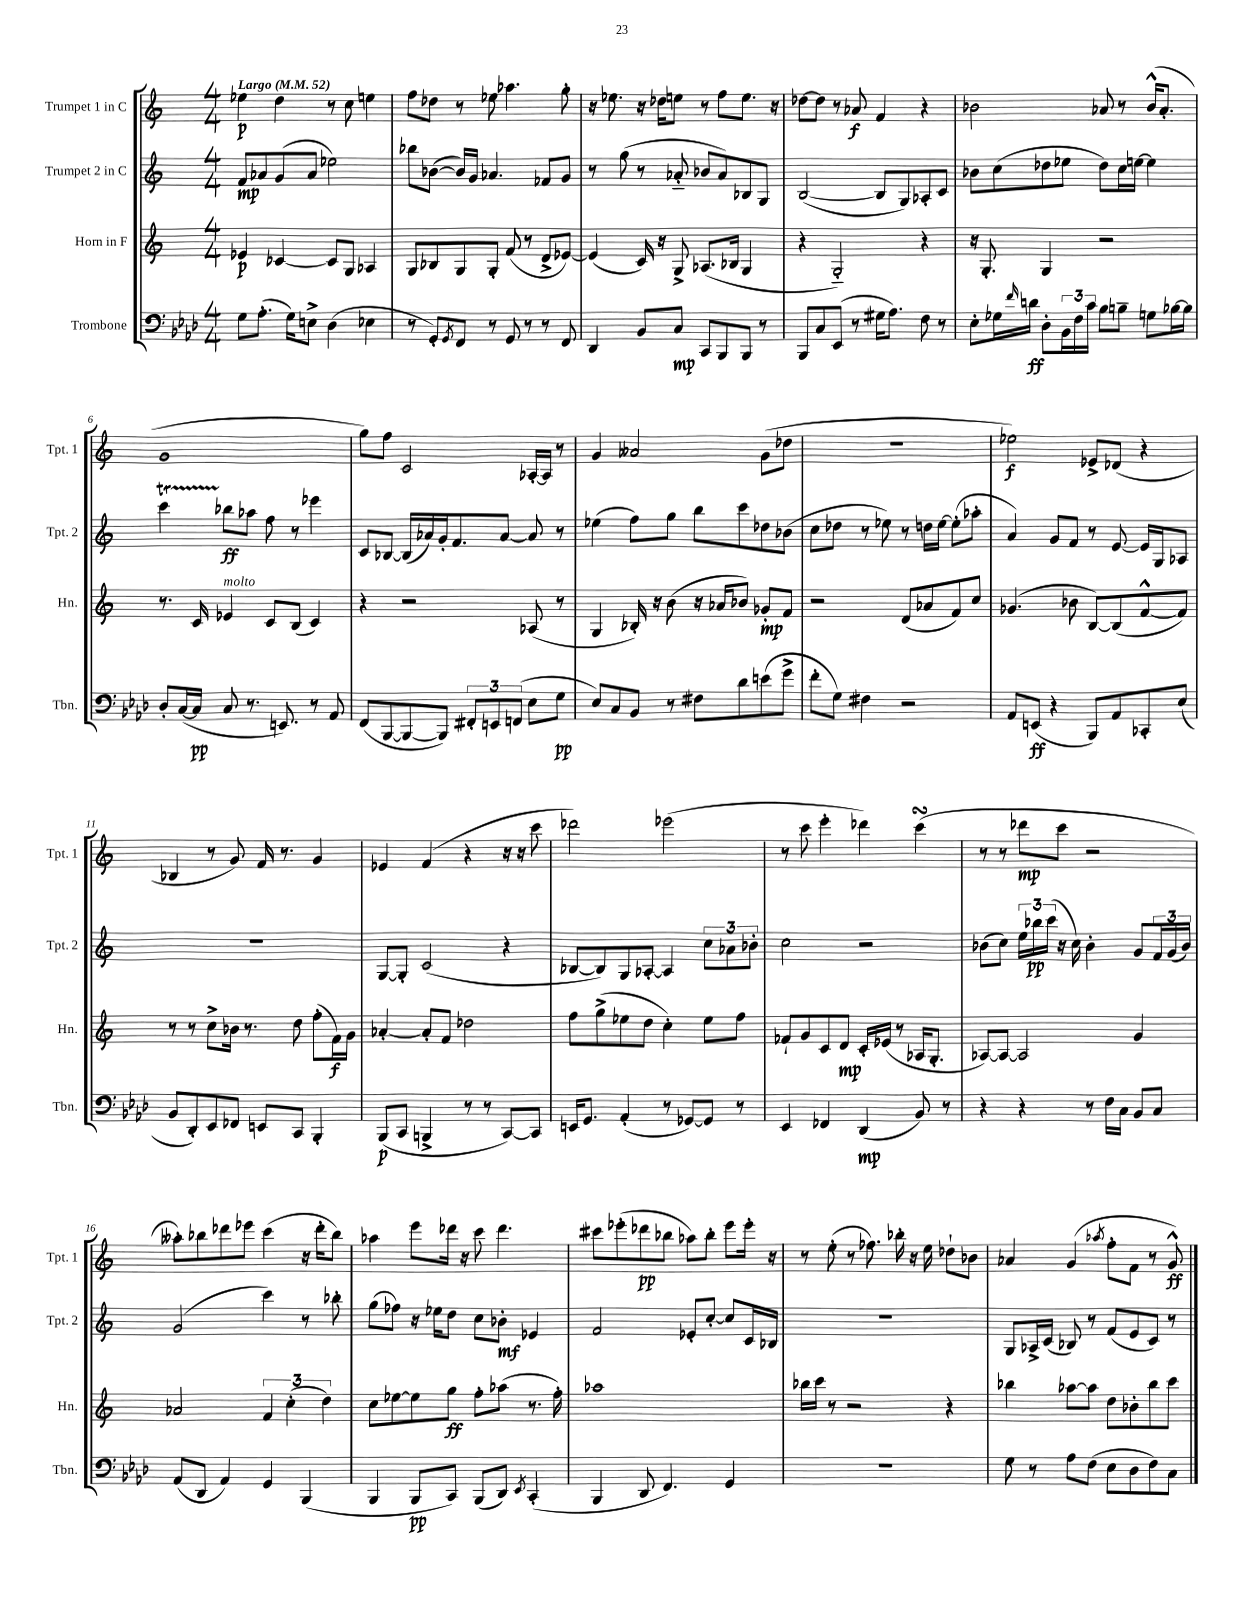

**kern	**dynam	**kern	**dynam	**kern	**dynam	**kern	**dynam
*part4	*part4	*part3	*part3	*part2	*part2	*part1	*part1
*staff4	*staff4	*staff3	*staff3	*staff2	*staff2	*staff1	*staff1
*I"Trombone	*	*I"Horn in F	*	*I"Trumpet 2 in C	*	*I"Trumpet 1 in C	*
*I'Tbn.	*	*I'Hn.	*	*I'Tpt. 2	*	*I'Tpt. 1	*
*clefF4	*	*clefG2	*	*clefG2	*	*clefG2	*
*k[b-e-a-d-]	*	*k[]	*	*k[]	*	*k[]	*
*M4/4	*	*M4/4	*	*M4/4	*	*M4/4	*
*MM52	*	*MM52	*	*MM52	*	*MM52	*
=1	=1	=1	=1	=1	=1	=1	=1
!	!	!	!	!	!	!LO:TX:a:B:t=Largo	!
8G\L	.	4e-X/	p	8f/L	mp	4ee-X\	p
(8.A-'\J	.	.	.	8a-X/	.	.	.
.	.	[4c-X/	.	(8g/	.	4dd\	.
16G\KL)	.	.	.	.	.	.	.
8En^\J	.	.	.	8a-/J	.	.	.
(4D-\	.	8c-/L]	.	2ee-X\)	.	8r	.
.	.	8G/J	.	.	.	8cc\	.
4E-X\	.	4A-X/	.	.	.	4een\	.
=2	=2	=2	=2	=2	=2	=2	=2
8r	.	8G/L	.	8bb-X\L	.	8ff\L	.
8GG'/L)	.	8B-X/	.	([8b-X\J	.	8dd-X\J	.
8qGG/	.	.	.	.	.	.	.
8FF/J	.	8G/	.	16b-/LL])	.	8r	.
.	.	.	.	16g/JJ	.	.	.
8r	.	8G'/J	.	4.a-X/	.	8ee-X\	.
8GG/	.	(8f/	.	.	.	4.aa-X\	.
8r	.	8r	.	.	.	.	.
8r	.	8d^/L	.	8f-X/L	.	.	.
8FF/	.	[8e-X/J)	.	8g/J	.	8gg'\	.
=3	=3	=3	=3	=3	=3	=3	=3
4DD-/	.	(4e-/]	.	8r	.	16r	.
.	.	.	.	.	.	8.ee-X\	.
.	.	.	.	(8gg\	.	.	.
8BB-/L	.	16c/)	.	8r	.	16r	.
.	.	16r	.	.	.	16dd-X\KL	.
8C/J	mp	8G^/	.	8a-X/	.	8een\J	.
8CC/L	.	(8.A-X/L	.	8b-X/L	.	8r	.
8BBB-/	.	.	.	8a-/)	.	8ff\L	.
.	.	16B-X/Jk	.	.	.	.	.
8BBB-/J	.	4G/	.	8B-X/	.	8.ee\J	.
8r	.	.	.	8G/J	.	.	.
.	.	.	.	.	.	16r	.
=4	=4	=4	=4	=4	=4	=4	=4
8BBB-/L	.	4r	.	([2B/	.	[8dd-X\L	.
8C/	.	.	.	.	.	8dd-\J]	.
(8EE-/J	.	2G/)	.	.	.	8r	.
8r	.	.	.	.	.	8a-X/	f
16G#X\KL	.	.	.	8B/L]	.	4f/	.
8.A-\J)	.	.	.	.	.	.	.
.	.	.	.	8G/)	.	.	.
8F\	.	4r	.	8A-X'/	.	4r	.
8r	.	.	.	8c/J	.	.	.
=5	=5	=5	=5	=5	=5	=5	=5
8E-'\L	.	16r	.	8b-X\L	.	2b-X\	.
.	.	8.G'/	.	.	.	.	.
16G-X\L	.	.	.	(8cc\	.	.	.
16qqf/	.	.	.	.	.	.	.
16dn\JJ	ff	.	.	.	.	.	.
8D-'\L	.	4G/	.	8dd-X\	.	.	.
24BB-\L	.	.	.	8ee-X\J	.	.	.
24F\	.	.	.	.	.	.	.
24c\JJ	.	.	.	.	.	.	.
8B-\L	.	2r	.	8dd-\L)	.	8a-X/	.
8Bn~\J	.	.	.	16cc\L	.	8r	.
.	.	.	.	[16een\JJ	.	.	.
8Gn\L	.	.	.	4ee\]	.	(16b-^^/KL	.
.	.	.	.	.	.	8.a-'/J	.
[16B-X\L	.	.	.	.	.	.	.
16B-\JJ]	.	.	.	.	.	.	.
!!LO:LB:g=z
=6	=6	=6	=6	=6	=6	=6	=6
8D-'/L	.	8.r	.	4cccT\	.	1g	.
([16C/L	.	.	.	.	.	.	.
16C/JJ]	pp	16c/	.	.	.	.	.
!	!	!LO:TX:a:i:t=molto	!	!	!	!	!
8C/	.	4e-X/	.	8bb-X\L	ff	.	.
8.r	.	.	.	8aa-X\J	.	.	.
.	.	8c/L	.	8ff\	.	.	.
8.EEn/)	.	.	.	.	.	.	.
.	.	(8B/J	.	8r	.	.	.
8r	.	4c/)	.	4eee-X\	.	.	.
8AA-/	.	.	.	.	.	.	.
=7	=7	=7	=7	=7	=7	=7	=7
(8FF/L	.	4r	.	8c/L	.	8gg\L)	.
[8BBB-/	.	.	.	[8B-X/J	.	8ff\J	.
8BBB-/_	.	2r	.	(16B-/LL]	.	2c/	.
.	.	.	.	16a-X/)	.	.	.
8BBB-/J])	.	.	.	16g'/J	.	.	.
.	.	.	.	8.f/	.	.	.
12FF#X'/L	.	.	.	.	.	.	.
12EEn/	.	.	.	.	.	.	.
.	.	.	.	[8a-/J	.	.	.
(12FFn/J	.	.	.	.	.	.	.
8E-\L	.	(8A-X/	.	8a-/]	.	[16A-X'/LL	.
.	.	.	.	.	.	16A-/JJ]	.
8G\J	pp	8r	.	8r	.	8r	.
=8	=8	=8	=8	=8	=8	=8	=8
8E-/L)	.	4G/	.	(4ee-X\	.	4g/	.
8C/	.	.	.	.	.	.	.
8BB-/J	.	16B-X'/)	.	8ff\L)	.	2a--X/	.
.	.	16r	.	.	.	.	.
8r	.	(8b\	.	8gg\J	.	.	.
8F#X\L	.	16r	.	8bb\L	.	.	.
.	.	16a-X/KL	.	.	.	.	.
8d-\	.	8b-X/J)	.	8ccc\	.	.	.
(8en\	.	8g-X'/L	mp	8dd-X\	.	(8g\L	.
8g^\J	.	8f/J	.	(8b-X\J	.	8dd-X\J	.
=9	=9	=9	=9	=9	=9	=9	=9
8f'\L	.	2r	.	8cc\L	.	1r	.
8G\J)	.	.	.	8dd-X\J	.	.	.
4F#X\	.	.	.	8r	.	.	.
.	.	.	.	8ee-X\)	.	.	.
2r	.	(8d/L	.	8r	.	.	.
.	.	8a-X/	.	16ddn\LL	.	.	.
.	.	.	.	[16ee-\JJ	.	.	.
.	.	8f/)	.	(8ee-'\L]	.	.	.
.	.	8cc/J	.	8aa-X'\J	.	.	.
=10	=10	=10	=10	=10	=10	=10	=10
8AA-/L	.	(4.g-X/	.	4a/)	.	2ee-X\)	f
(8EEn/J	ff	.	.	.	.	.	.
4r	.	.	.	8g/L	.	.	.
.	.	8b-X\	.	8f/J	.	.	.
8BBB-/L)	.	[8B/L)	.	8r	.	8e-X^/L	.
8AA-/	.	(8B/]	.	[8e/	.	(8d-X/J	.
8CC-X'/	.	[8f^^/	.	16e/LL]	.	4r	.
.	.	.	.	16G/J	.	.	.
(8E-/J	.	8f/J])	.	8A-X/J	.	.	.
!!LO:LB:g=z
=11	=11	=11	=11	=11	=11	=11	=11
8BB-/L	.	8r	.	1r	.	4B-X/	.
8DD-'/)	.	8r	.	.	.	.	.
8EE-/	.	8cc^\L	.	.	.	8r	.
8FF-X/J	.	16b-X\Jk	.	.	.	8g/)	.
.	.	8.r	.	.	.	.	.
8EEn/L	.	.	.	.	.	16f/	.
.	.	.	.	.	.	8.r	.
8CC/J	.	8dd\	.	.	.	.	.
4BBB-'/	.	(8ff'\L	.	.	.	4g/	.
.	.	16f\L)	f	.	.	.	.
.	.	16g\JJ	.	.	.	.	.
=12	=12	=12	=12	=12	=12	=12	=12
(8BBB-/L	p	[4a-X'/	.	[8G/L	.	4e-X/	.
8CC/J	.	.	.	8G'/J]	.	.	.
4BBBn^/	.	8a-'/L]	.	(2c/	.	(4f/	.
.	.	8f/J	.	.	.	.	.
8r	.	2dd-X\	.	.	.	4r	.
8r	.	.	.	.	.	.	.
[8CC/L)	.	.	.	4r	.	16r	.
.	.	.	.	.	.	16r	.
8CC/J]	.	.	.	.	.	8ccc\	.
=13	=13	=13	=13	=13	=13	=13	=13
16EEn/KL	.	8ff\L	.	[8B-X/L	.	2ddd-X\)	.
8.GG/J	.	.	.	.	.	.	.
.	.	(8gg^\	.	8B-/])	.	.	.
(4AA-'/	.	8ee-X\	.	8G/	.	.	.
.	.	8dd\J	.	[8A-X'/J	.	.	.
8r	.	4cc'\)	.	4A-/]	.	(2eee-X\	.
[8GG-X/L)	.	.	.	.	.	.	.
8GG-/J]	.	8ee-\L	.	12cc\L	.	.	.
.	.	.	.	12a-X\	.	.	.
8r	.	8ff\J	.	.	.	.	.
.	.	.	.	12b-X'\J	.	.	.
=14	=14	=14	=14	=14	=14	=14	=14
4EE-/	.	8f-X`/L	.	2cc\	.	8r	.
.	.	8g/	.	.	.	8ccc\	.
4FF-X/	.	8c/	.	.	.	4eee'\	.
.	.	8d/J	mp	.	.	.	.
(4DD-/	mp	16c'/LL	.	2r	.	4ddd-X\)	.
.	.	(16e-X/JJ	.	.	.	.	.
.	.	8r	.	.	.	.	.
8BB-/)	.	16A-X/KL	.	.	.	(4cccsSSs\	.
.	.	8.G'/J	.	.	.	.	.
8r	.	.	.	.	.	.	.
=15	=15	=15	=15	=15	=15	=15	=15
4r	.	[8A-X/L)	.	(8b-X\L	.	8r	.
.	.	8A-/J_	.	8cc\J)	.	8r	.
4r	.	2A-/]	.	24ee\LL	.	8ddd-X\L	mp
.	.	.	.	24bb-X\	pp	.	.
.	.	.	.	(24ccc\JJ	.	.	.
.	.	.	.	16r	.	8ccc\J	.
.	.	.	.	16cc\)	.	.	.
8r	.	.	.	4b-'\	.	2r	.
16F\LL	.	.	.	.	.	.	.
16C\JJ	.	.	.	.	.	.	.
8BB-/L	.	4g/	.	8g/L	.	.	.
8C/J	.	.	.	24f/L	.	.	.
.	.	.	.	(24g/	.	.	.
.	.	.	.	24b-/JJ)	.	.	.
!!LO:LB:g=z
=16	=16	=16	=16	=16	=16	=16	=16
(8AA-/L	.	2a-X/	.	(2g/	.	8aa--X'\L)	.
8DD-/J	.	.	.	.	.	8bb-X\	.
4AA-/)	.	.	.	.	.	8ddd-X\	.
.	.	.	.	.	.	8eee-X\J	.
4GG/	.	6f/	.	4ccc\)	.	(4ccc\	.
.	.	(6cc'\	.	.	.	.	.
(4BBB-/	.	.	.	8r	.	16r	.
.	.	.	.	.	.	16ddd-'\KL	.
.	.	6dd\)	.	.	.	.	.
.	.	.	.	8bb-X'\	.	8bb-\J)	.
=17	=17	=17	=17	=17	=17	=17	=17
4BBB-/	.	8cc\L	.	(8gg\L	.	4aa-X\	.
.	.	[8ee-X\	.	8ff-X\J)	.	.	.
8BBB-/L	pp	8ee-\]	.	16r	.	8eee\L	.
.	.	.	.	16ee-X\KL	.	.	.
8CC/J)	.	8gg\J	ff	8dd\J	.	16ddd-X\Jk	.
.	.	.	.	.	.	16r	.
(8BBB-/L	.	8ff'\L	.	8cc\L	.	8ccc\	.
8DD-/J)	.	(8aa-X\J	.	8b-X'\J	mf	4.ddd-\	.
8qEE-/	.	.	.	.	.	.	.
(4CC'/	.	8.r	.	4e-X/	.	.	.
.	.	16ff'\)	.	.	.	.	.
=18	=18	=18	=18	=18	=18	=18	=18
4BBB-/	.	1aa-X	.	2f/	.	8ccc#X\L	.
.	.	.	.	.	.	(8eee-X'\	.
8DD-/	.	.	.	.	.	8ddd-X\	pp
4.FF/)	.	.	.	.	.	8bb-X\J	.
.	.	.	.	8e-X'/L	.	8aa-X\L)	.
.	.	.	.	[8cc'/J	.	8bb-'\J	.
4GG/	.	.	.	8cc/L]	.	8eee-\L	.
.	.	.	.	16c/L	.	16eee-'\Jk	.
.	.	.	.	16B-X/JJ	.	16r	.
=19	=19	=19	=19	=19	=19	=19	=19
1r	.	16bb-X\LL	.	1r	.	8r	.
.	.	16ccc\JJ	.	.	.	.	.
.	.	8r	.	.	.	(8ee'\	.
.	.	2r	.	.	.	8r	.
.	.	.	.	.	.	8.ff-X\)	.
.	.	.	.	.	.	16bb-X'\	.
.	.	.	.	.	.	16r	.
.	.	.	.	.	.	16ee\	.
.	.	4r	.	.	.	8dd-X`\L	.
.	.	.	.	.	.	8b-X\J	.
=20	=20	=20	=20	=20	=20	=20	=20
8G\	.	4bb-X\	.	8G/L	.	4a-X/	.
8r	.	.	.	16A-X^/L	.	.	.
.	.	.	.	(16c/JJ	.	.	.
8A-\L	.	[8aa-X\L	.	8B-X/)	.	(4g/	.
(8F\J	.	8aa-\J]	.	8r	.	.	.
.	.	.	.	.	.	8qaa-X/	.
8E-\L	.	8dd\L	.	(8f/L	.	8ff'\L	.
8D-\	.	8b-X'\	.	8e/	.	8f\J	.
8F\)	.	8bb-\	.	8c/J)	.	8r	.
8C\J	.	8ccc\J	.	8r	.	8g^^/)	ff
==	==	==	==	==	==	==	==
*-	*-	*-	*-	*-	*-	*-	*-
